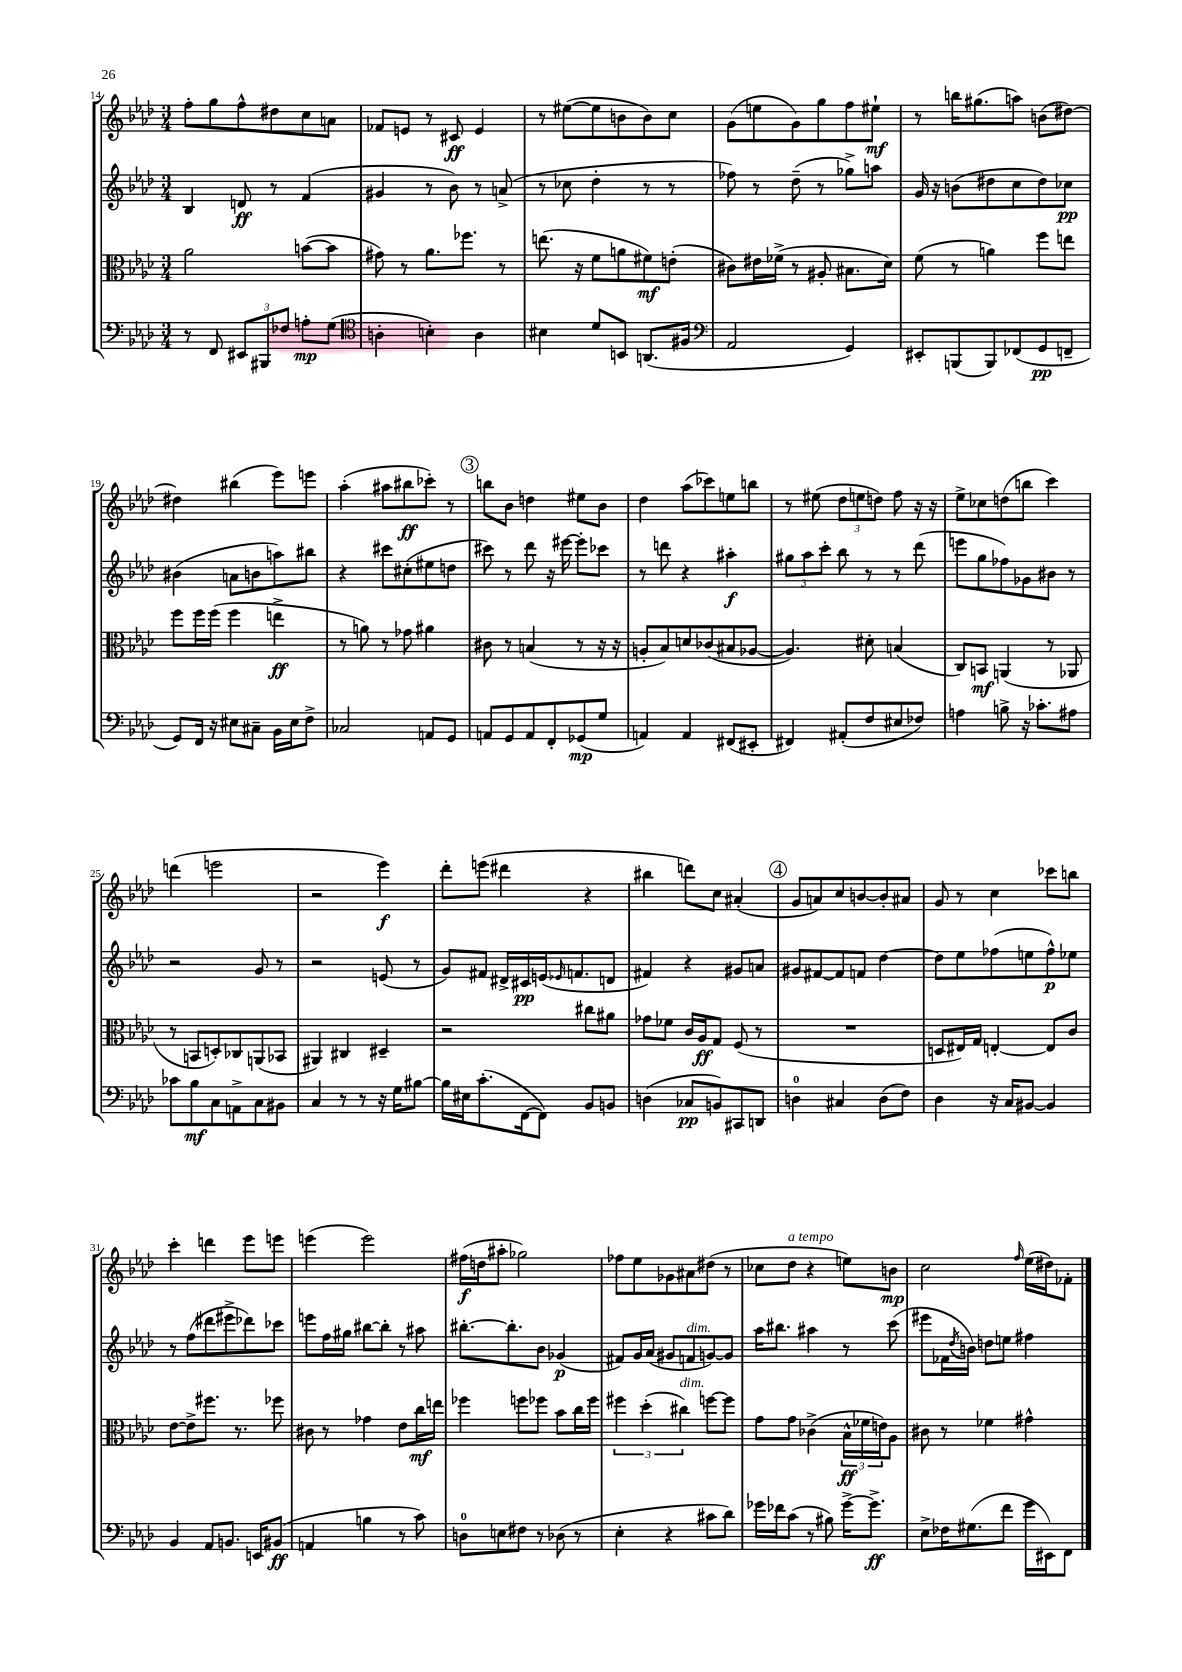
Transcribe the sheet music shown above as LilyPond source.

<<
\new StaffGroup <<
\new Staff = "s0" {
    \clef treble \key aes \major \numericTimeSignature \time 3/4
    f''8-. g''8 f''8-^ dis''8 c''8 a'8 |
    fes'8 e'8 r8 cis'8\ff e'4 |
    r8 eis''8~( eis''8 b'8 b'8) c''8 |
    g'8( e''8 g'8) g''8 f''8 eis''8-!\mf |
    r8 b''16 gis''8.( a''8) b'8( dis''8~) |
    dis''4 bis''4( ees'''8) e'''8 |
    aes''4-.( ais''8 bis''8\ff ces'''8-.) r8 |
    \mark \markup { \circle "3" } b''8 bes'8 d''4 eis''8 bes'8 |
    des''4 aes''8( ces'''8) e''8 b''8 |
    r8 eis''8( \tuplet 3/2 { des''8 e''8 d''8) } f''8 r16 r16 |
    ees''8-> ces''8 d''8( b''8 c'''4) |
    d'''4( e'''2 |
    r2 ees'''4\f) |
    des'''8-. e'''8( dis'''4 r4 |
    bis''4 d'''8) c''8 ais'4-.( |
    \mark \markup { \circle "4" } g'8 a'8) c''8 b'8~ b'8-. ais'8 |
    g'8 r8 c''4 ces'''8 b''8 |
    c'''4-. d'''4 ees'''8 e'''8 |
    e'''4( e'''2) |
    fis''16\f( d''16 ais''8-. ges''2) |
    fes''8 ees''8 ges'8 ais'8 dis''8( r8 |
    ces''8 des''8^\markup { \italic "a tempo" } r4 e''8) b'8\mp |
    c''2 \grace { f''16 } ees''16( dis''16) fes'8-. \bar "|." |
}
\new Staff = "s1" {
    \clef treble \key aes \major \numericTimeSignature \time 3/4
    bes4 d'8\ff r8 f'4( |
    gis'4 r8 bes'8) r8 a'8->( |
    r8 ces''8 des''4-. r8 r8 |
    fes''8) r8 des''8--( r8 ges''8->) a''8 |
    g'16 r16 b'8( dis''8 c''8 dis''8) ces''8\pp |
    bis'4( a'8 b'8 a''8) bis''8 |
    r4 cis'''8 cis''8-.( eis''8 d''8 |
    \mark \markup { \circle "3" } cis'''8) r8 des'''8 r16 eis'''16~ eis'''8-. ces'''8 |
    r8 d'''8 r4 ais''4-.\f |
    \tuplet 3/2 { gis''8 aes''8 c'''8-. } bes''8 r8 r8 des'''8( |
    e'''8 g''8 fes''8) ges'8 bis'8 r8 |
    r2 g'8 r8 |
    r2 e'8( r8 |
    g'8) fis'8 dis'16-> cis'16\pp e'16( \grace { ees'16 } f'8. d'8 |
    fis'4) r4 gis'8 a'8 |
    \mark \markup { \circle "4" } gis'8 fis'8~ fis'8 f'8 des''4~ |
    des''8 ees''8 fes''8( e''8 fes''8-^\p) ees''8 |
    r8 f''8( dis'''8 eis'''8-> des'''8) ces'''8 |
    e'''8 f''16 gis''16 bis''8~ bis''8-. r8 ais''8 |
    bis''8.~-. bis''8.-. bes'8 ges'4\p( |
    fis'8) g'16 aes'16( gis'8 f'8^\markup { \italic "dim." } g'8~) g'8 |
    aes''16 bis''8. ais''4 r8 c'''8( |
    eis'''8 fes'16 \acciaccatura { des''8 } b'16) d''8 e''8 fis''4 \bar "|." |
}
\new Staff = "s2" {
    \clef alto \key aes \major \numericTimeSignature \time 3/4
    aes'2 b'8~( b'8 |
    gis'8) r8 aes'8. fes''8. r8 |
    e''8.( r16 f'8 a'8 fis'8\mf) e'8-.( |
    cis'8) eis'16 fes'16->( r8 ais8-. bis8. des'16) |
    f'8( r8 a'4) f''8 e''8 |
    f''8 f''16 f''16( f''4 e''4->\ff |
    r8 a'8) r8 ges'8 ais'4 |
    \mark \markup { \circle "3" } cis'8 r8 b4( r8 r16 r16 |
    a8-. bes8) d'8 ces'8( bis8 aes8~ |
    aes4.) dis'8-. b4( |
    c8) b,8\mf a,4( r8 aes,8 |
    r8 b,8 d8-.) ces8 a,8( bes,8 |
    ais,4) cis4 dis4-- |
    r2 cis''8 ais'8 |
    ges'8 fes'8 c'16 aes16\ff g8 f8( r8 |
    \mark \markup { \circle "4" } R2. |
    d8 eis16) g16 e4~-. e8 c'8 |
    ees'8~ ees'8-> fis''8. r8. fes''8 |
    cis'8 r8 ges'4 ees'8 c''16\mf e''16 |
    fes''4 f''8 fes''8 bes'8 c''16 fes''16 |
    \tuplet 3/2 { fis''4 des''4-.( cis''4^\markup { \italic "dim." }) } f''8~ f''8 |
    g'8 g'8 ces'4->( \tuplet 3/2 { bes16-^\ff fes'16 e'16) } aes8 |
    cis'8 r8 fes'4 gis'4-^ \bar "|." |
}
\new Staff = "s3" {
    \clef bass \key aes \major \numericTimeSignature \time 3/4
    r8 f,8 \tuplet 3/2 { eis,8 bis,,8 fes8 } a8-.\mp g8( |
    \clef tenor a4-. b4-.) a4 |
    bis4 des'8 b,8 a,8.( fis16 |
    \clef bass aes,2 g,4) |
    eis,8-. b,,8( b,,8) fes,8( g,8\pp f,8-- |
    g,8) f,16 r16 eis8 cis8-- bes,16 eis16 f8-> |
    ces2 a,8 g,8 |
    \mark \markup { \circle "3" } a,8 g,8 a,8 f,8-. ges,8\mp( g8 |
    a,4) a,4 fis,8( eis,8-. |
    fis,4) ais,8-.( f8 eis8 fes8) |
    a4 b8-> r16 ces'8.-. ais8 |
    ces'8 bes8\mf c8 a,8-> c8 bis,8 |
    c4 r8 r8 r16 g16 bis8~ |
    bis16 eis16 c'8.-.( f,16~ f,8) bes,8 b,8 |
    d4( ces8\pp b,8) cis,8 d,8 |
    \mark \markup { \circle "4" } d4-0 cis4 d8( f8) |
    des4 r16 c16 bis,8~ bis,4 |
    bes,4 aes,8 b,8. e,16 bis,8\ff( |
    a,4 b4 r8 c'8) |
    d8-0 e8 fis8 r8 des8( r8 |
    ees4-. r4 cis'8 des'8) |
    ges'16 fes'16 c'8( r8 bis8) ges'16~-> ges'8.->\ff |
    ees8-> fes16 gis8.( f'8 g'16 eis,16) f,8 \bar "|." |
}
>>
>>
\layout { \context { \Score currentBarNumber = #14 } }
